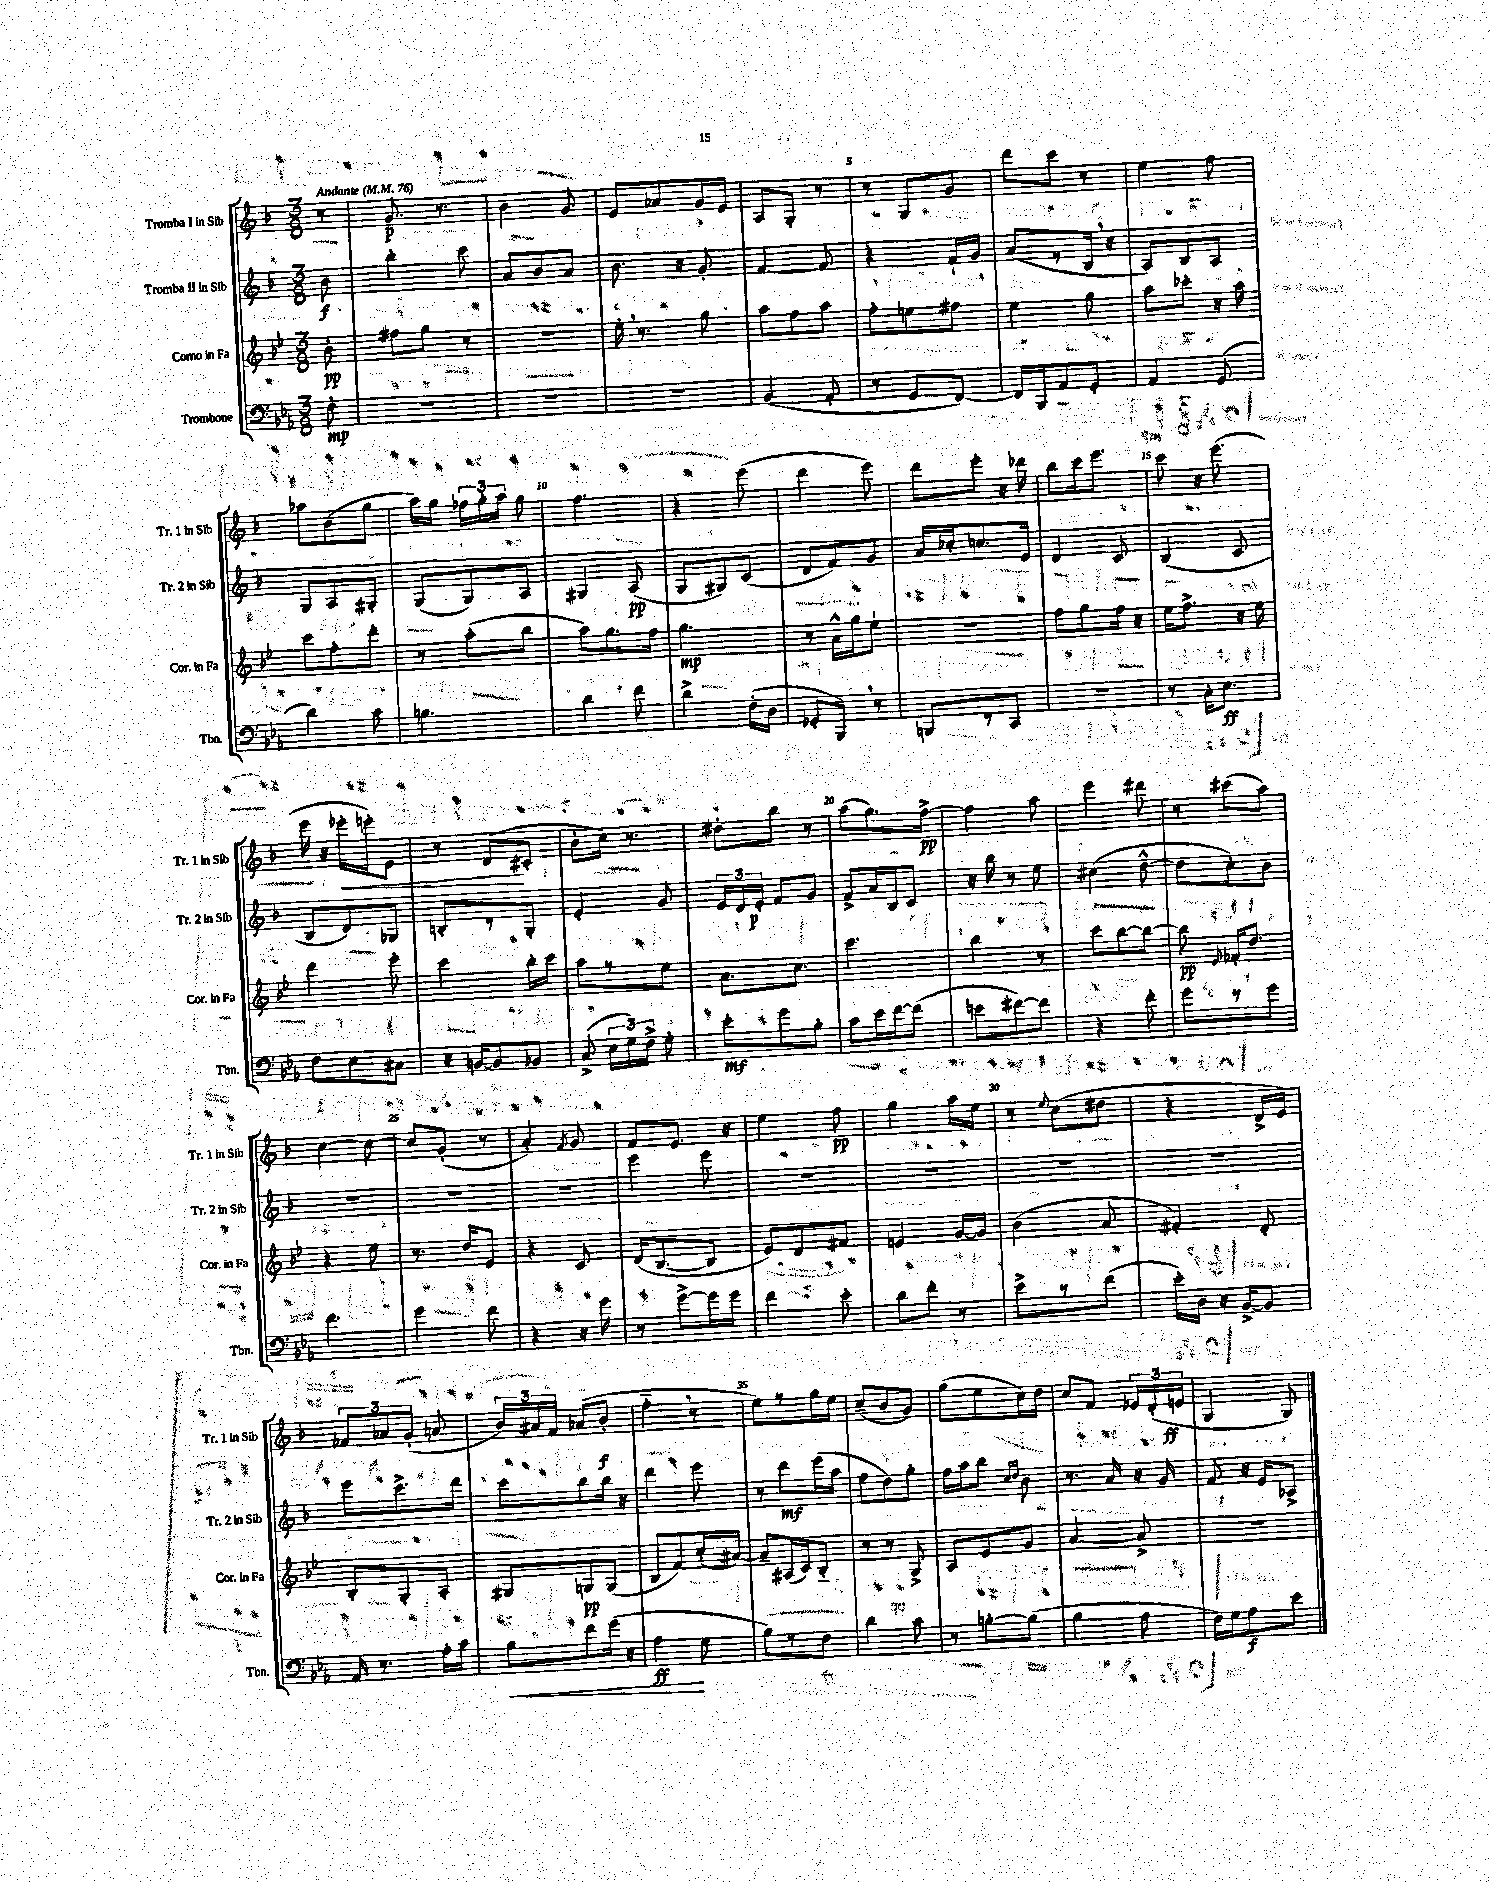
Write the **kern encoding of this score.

**kern	**kern	**kern	**kern
*staff4	*staff3	*staff2	*staff1
*clefF4	*clefG2	*clefG2	*clefG2
*k[b-e-a-]	*k[b-e-]	*k[b-]	*k[b-]
*M3/8	*M3/8	*M3/8	*M3/8
*MM76	*MM76	*MM76	*MM76
8F'	8b-'	8b-	8r
=	=	=	=
4.r	8ff#	4bb-'	8.g
.	8gg	.	.
.	.	.	8.r
.	8r	8ccc	.
=	=	=	=
4.r	4.r	8a	4b-
.	.	8b-	.
.	.	8a	8g
=	=	=	=
4.r	16ee-'	8.b-	8e
.	8.r	.	.
.	.	.	8a-
.	.	16r	.
.	8gg	8g'	16g
.	.	.	16e
=	=	=	=
(4BB-	8aa	[4f	8A
.	8ff	.	8G'
8AA-'	8aa	8f]	8r
=	=	=	=
8r	8ff'	4r	8r
8GG	8ee	.	8G
[8FF)	8ff#	16f`	8g
.	.	16g	.
=	=	=	=
16FF]	4ee-	(8a	8ddd
16BBB-	.	.	.
8AA-	.	8r	8ccc
8GG'	8gg	16B-	8r
.	.	16r	.
=	=	=	=
4AA-	8aa	8A)	4ee
.	8ccc-'	8B-	.
(8GG	16r	8A	8ff
.	16aa	.	.
=	=	=	=
4d)	8ccc	8G	8aa-
.	8ff'	8A	(8b-
8c	8ddd'	8G#'	8gg
=	=	=	=
4.B	8r	(8G	16aa)
.	.	.	16gg
.	(8aa'	8G)	24ff-
.	.	.	24gg'
.	.	.	24aa
.	8bb-	8A	8gg
=	=	=	=
4d	8aa)	4G#	4.ff
.	8.gg	.	.
8f	.	(8A	.
.	16ff	.	.
=	=	=	=
4d^	4.gg	8G	4r
.	.	8G#)	.
(16F'	.	(8c	(8eee
16D	.	.	.
=	=	=	=
8GG-'	8r	8d	4ddd
8BBB-)	16a^^	8f)	.
.	16gg	.	.
8r	8ee-`	8g	8eee)
=	=	=	=
8BBB	4.r	16a	8ddd
.	.	16cc-'	.
8r	.	8.cc	8eee'
8CC	.	.	16r
.	.	16e	16ddd-
=	=	=	=
4.r	8ff	4d	8bb-
.	8gg	.	16ccc
.	.	.	8.eee
.	16ff	8c	.
.	16r	.	.
=	=	=	=
8r	16ee-	(4B-	8ccc
.	8.ff^	.	.
16C'	.	.	16r
8.E-	.	.	(8.eee
.	16r	8c	.
.	16ee-	.	.
=	=	=	=
8F	4ddd	8B-	16eee
.	.	.	16r
8E-	.	8d)	16eee-'
.	.	.	16eee')
8C#	8eee-'	8G-	8e
=	=	=	=
16r	4ccc	8B'	8r
[16BB	.	.	.
8BB]	.	8r	(8d
8BB-	16bb-'	8G'	8c#'
.	16ccc	.	.
=	=	=	=
(8C^	8aa	4e'	8b-'
24E-	8r	.	16cc)
24G)	.	.	.
.	.	.	8.r
24F^	.	.	.
8G'	8ee-	8g	.
=	=	=	=
8e-'	8.a	24e	8dd#'
.	.	24d	.
.	.	24e'	.
8g	.	8f	8bb-
.	8.cc	.	.
8B-'	.	8g	8r
=	=	=	=
8c	4.ccc	8f^	(8aa
16e-	.	16a	8.gg)
[16f	.	16B-	.
(8f]	.	8c	.
.	.	.	[16ff^
=	=	=	=
8e	4bb-	16r	4ff]
.	.	16bb-	.
[8f#)	.	8r	.
8f#]	8r	8ee	8aa
=	=	=	=
4r	8ccc	(4cc#	4eee
.	[8bb-	.	.
8f'	8bb-_	[8dd^^	8ddd#
=	=	=	=
8g	8bb-]	8dd]	8r
.	8qqe-	.	.
8r	16f-'	8cc')	(8ccc#
.	8.dd	.	.
8g	.	8b-	8aa)
=	=	=	=
4.f	4r	4.r	[4cc
.	8ee-	.	8cc_
=	=	=	=
4g	8.r	4.r	8cc]
.	.	.	(8g'
.	16dd	.	.
8f	8e-	.	8r
=	=	=	=
4r	4r	4.r	4a')
.	.	.	8qf
16r	8c	.	8g
16g	.	.	.
=	=	=	=
8r	(16d	4eee	8f
.	[8.B-	.	.
[8g^	.	.	8.e
16g]	8B-]	8eee	.
16g	.	.	16r
=	=	=	=
4f	8e-)	4.r	4ee
.	8d	.	.
8e-'	8f#	.	8ff
=	=	=	=
8d	4e	4.r	4gg
8f'	.	.	.
8r	[16g	.	16aa
.	16g]	.	16ee
=	=	=	=
8e-^	(4b-	4.r	8r
.	.	.	8qqee
8r	.	.	(8cc
(8f	8a	.	8dd#
=	=	=	=
16e-')	4f#')	4.r	4r
16D	.	.	.
16r	.	.	.
[16BB-^	.	.	.
8BB-]	8d'	.	16d^
.	.	.	16e)
=	=	=	=
16AA-	8B-'	8eee	12f-
8.r	.	.	.
.	.	.	12a-
.	8G'	8.ccc^	.
.	.	.	(12g'
16A-'	8A'	.	8a
16c	.	16ddd	.
=	=	=	=
8B-	8G#	8ccc	24b-)
.	.	.	24a#
.	.	.	24f
8f	8G	8bb-	(8a-
(16g	(8G	16bb-	8b-'
16r	.	16r	.
=	=	=	=
4A-	8B-	4ddd	4ff'~
.	8f)	.	.
8G	(16cc'	8eee	8r
.	[16a#)	.	.
=	=	=	=
8B-)	8a#~]	8r	8ee)
8r	(16A#	8ddd	8r
.	16c)	.	.
8F	8B-'~	(16eee	16gg
.	.	16aa	16ee
=	=	=	=
4d	8r	8ff	(8cc~
.	8r	8dd)	8b-
8c	8G^	8gg'	8g)
=	=	=	=
8r	8A	16ff	(8gg
.	.	16aa	.
[8B'	8e-	8bb-	8ee
.	.	16qqcc	.
.	.	16qqdd	.
(8B]	8g	8b-	16cc)
.	.	.	16dd
=	=	=	=
4B-	[4a	8.r	8cc
.	.	.	8f
.	.	16a	.
8A-	8a^]	16r	24e-
.	.	.	(24d'
.	.	16g	.
.	.	.	24e
=	=	=	=
16F)	4.r	8f	4G
16G	.	.	.
8A-	.	16r	.
.	.	16e	.
8e-	.	8A-^	8G)
==	==	==	==
*-	*-	*-	*-
